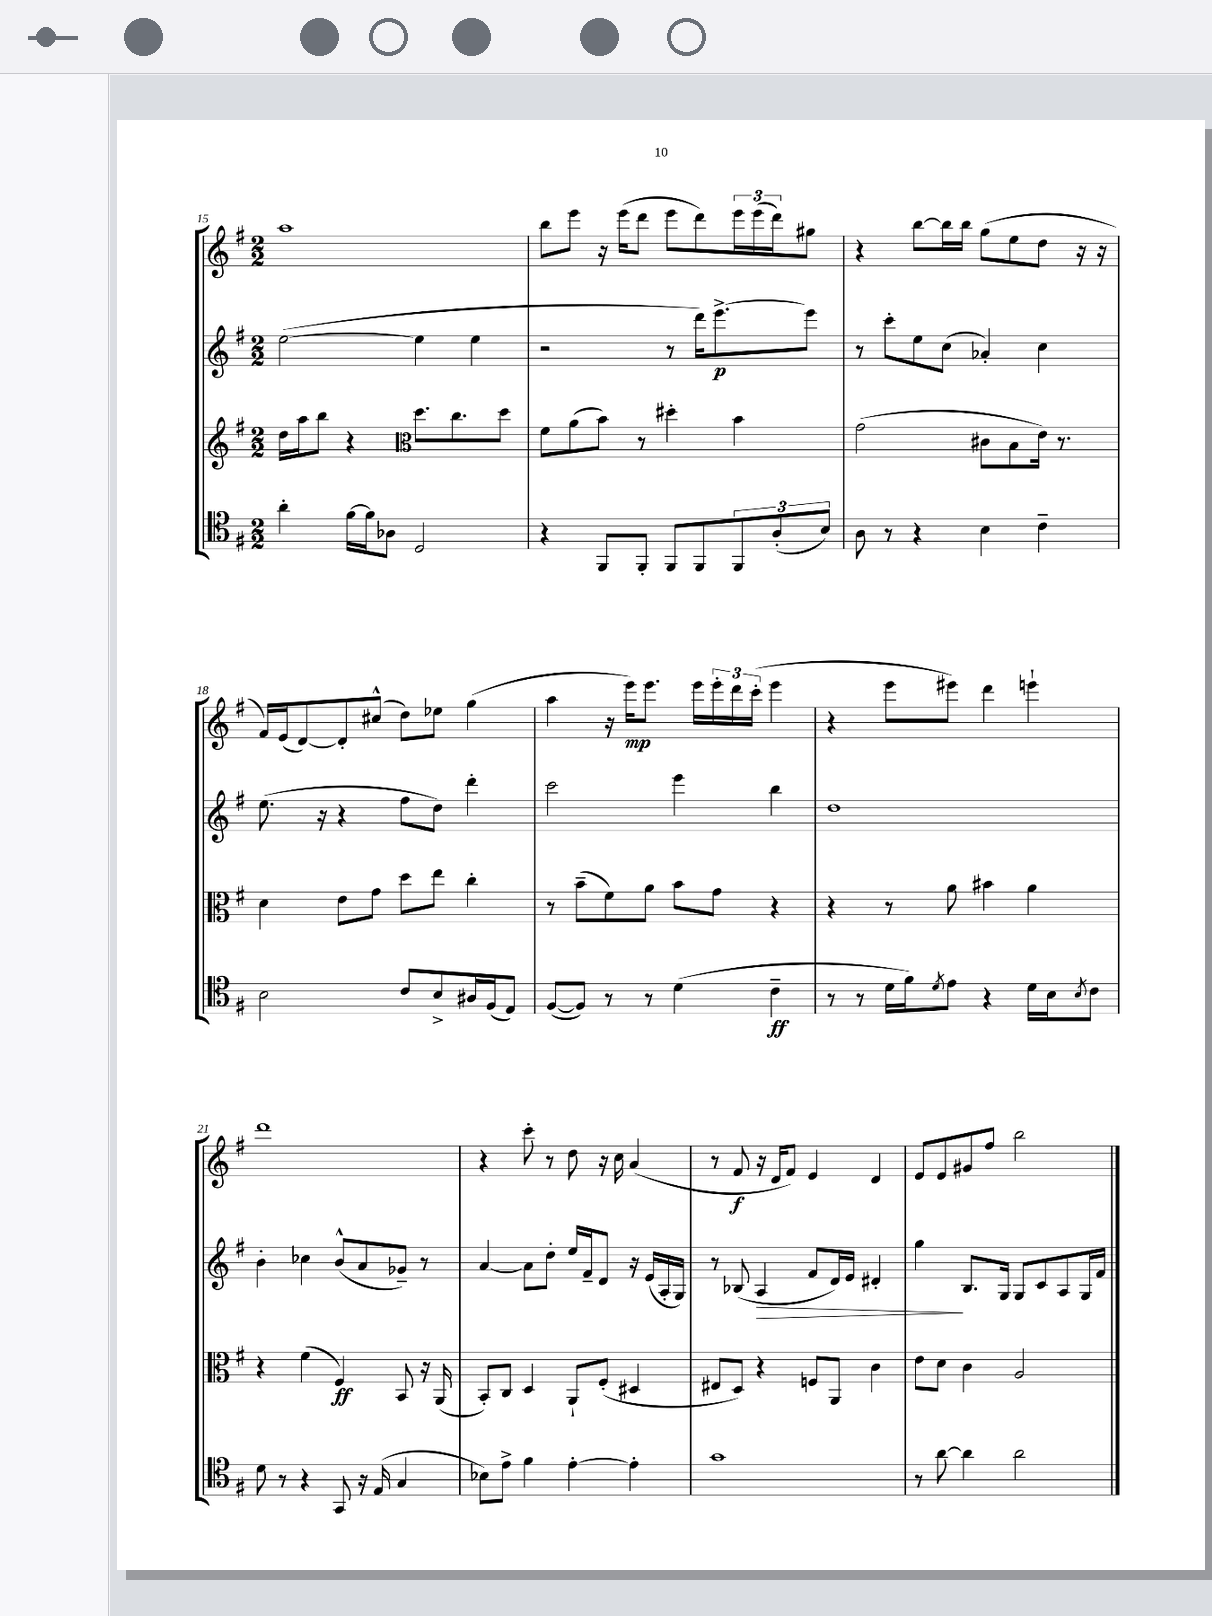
<<
\new StaffGroup <<
\new Staff = "s0" {
    \clef treble \key g \major \numericTimeSignature \time 2/2
    a''1 |
    b''8 e'''8 r16 e'''16( d'''8 e'''8 d'''8) \tuplet 3/2 { e'''16 e'''16( d'''16) } gis''8 |
    r4 b''8~ b''16 b''16 g''8( e''8 d''8 r16 r16 |
    fis'16) e'16( d'8~) d'8-. cis''8-^( d''8) ees''8 g''4( |
    a''4 r16 e'''16\mp) e'''8. e'''16 \tuplet 3/2 { e'''16-. d'''16 c'''16-.( } e'''4 |
    r4 e'''8 eis'''8) d'''4 e'''4-! |
    d'''1 |
    r4 c'''8-. r8 d''8 r16 c''16 a'4( |
    r8 fis'8\f r16 d'16 fis'8) e'4 d'4 |
    e'8 e'8 gis'8 fis''8 b''2 \bar "|." |
}
\new Staff = "s1" {
    \clef treble \key g \major \numericTimeSignature \time 2/2
    e''2~( e''4 e''4 |
    r2 r8 d'''16) e'''8.~->\p e'''8 |
    r8 c'''8-. e''8 c''8( aes'4-.) c''4 |
    e''8.( r16 r4 fis''8 d''8) d'''4-. |
    c'''2 e'''4 b''4 |
    d''1 |
    b'4-. ces''4 b'8-^( a'8 ges'8--) r8 |
    a'4~ a'8 d''8-. e''16 fis'16-- d'8 r16 e'16( a16-. g16) |
    r8 bes8( a4\> fis'8 d'16) e'16 dis'4-. |
    g''4\! b8. g16 g8 c'8 a8 g16 fis'16 \bar "|." |
}
\new Staff = "s2" {
    \clef treble \key g \major \numericTimeSignature \time 2/2
    d''16 a''16 b''8 r4 \clef alto d''8. c''8. d''8 |
    fis'8 a'8( b'8) r8 dis''4-. b'4 |
    g'2( cis'8 b8 e'16) r8. |
    d'4 e'8 g'8 d''8 e''8 c''4-. |
    r8 b'8--( fis'8) a'8 b'8 g'8 r4 |
    r4 r8 a'8 bis'4 a'4 |
    r4 fis'4( fis4\ff) b,8 r16 a,16( |
    b,8-.) c8 d4 a,8-! fis8-.( dis4 |
    eis8 d8) r4 f8 a,8 c'4 |
    e'8 d'8 c'4 a2 \bar "|." |
}
\new Staff = "s3" {
    \clef tenor \key g \major \numericTimeSignature \time 2/2
    a'4-. fis'16~ fis'16 aes8 d2 |
    r4 fis,8 fis,8-. fis,8 fis,8 \tuplet 3/2 { fis,8 a8-.( b8) } |
    a8 r8 r4 b4 c'4-- |
    b2 c'8 b8-> ais16 fis16( e8) |
    fis8~( fis8) r8 r8 d'4( c'4--\ff |
    r8 r8 d'16 fis'16) \acciaccatura { d'8 } e'8 r4 d'16 b16 \acciaccatura { b8 } c'8 |
    d'8 r8 r4 g,8 r16 e16( g4 |
    bes8) e'8-> fis'4 e'4~-. e'4-. |
    g'1 |
    r8 a'8~ a'4 a'2 \bar "|." |
}
>>
>>
\layout { \context { \Score currentBarNumber = #15 } }
